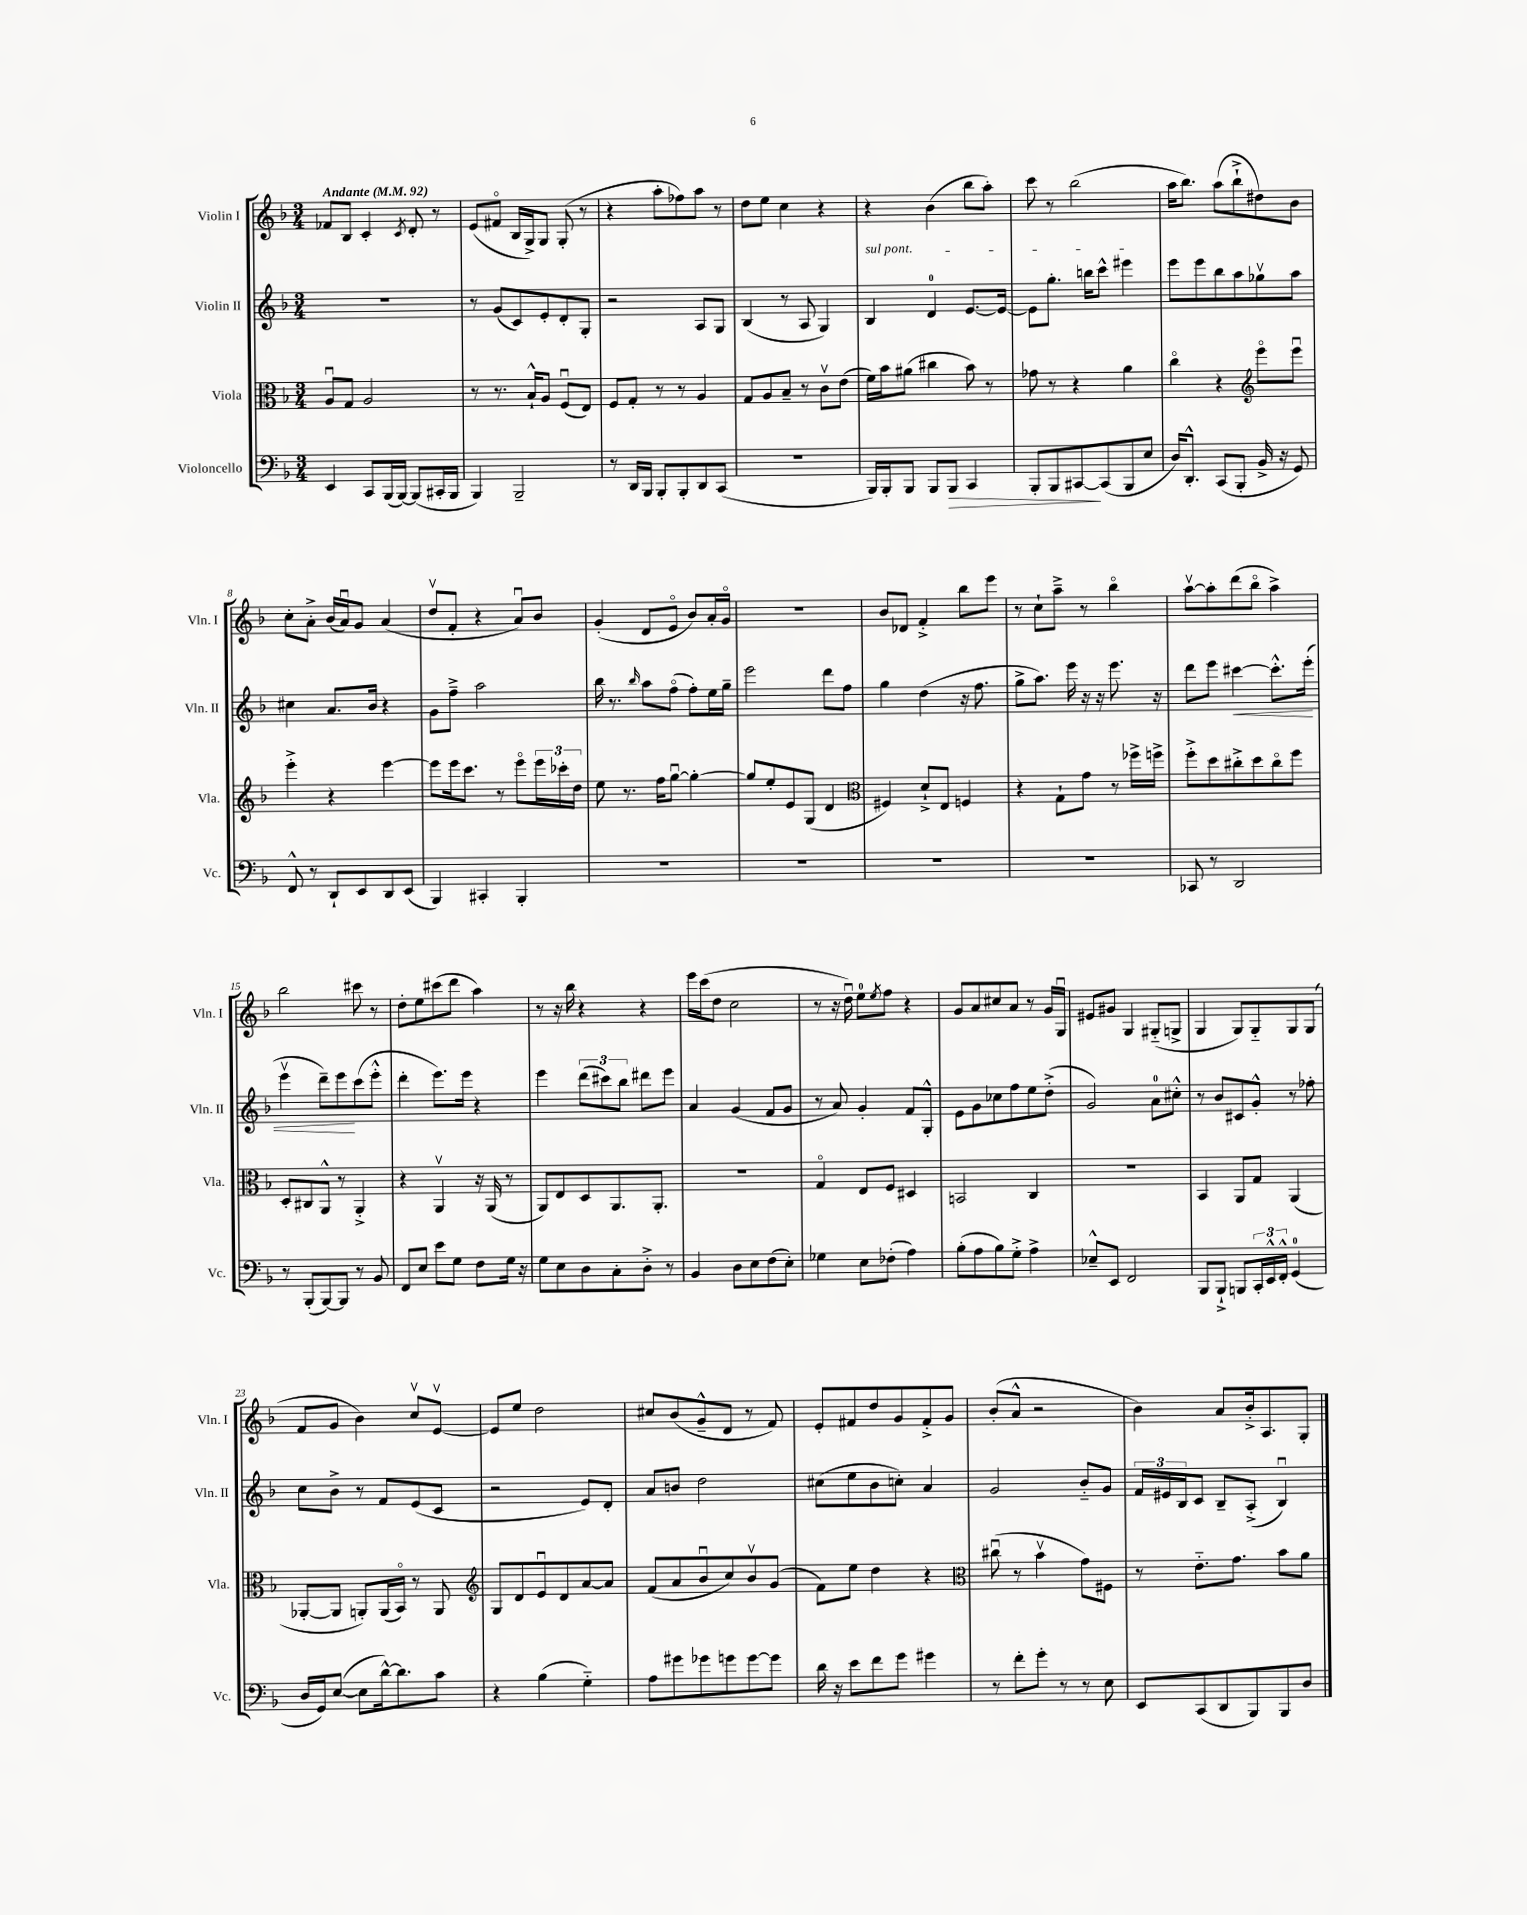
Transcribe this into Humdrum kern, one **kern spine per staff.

**kern	**kern	**kern	**kern
*staff4	*staff3	*staff2	*staff1
*clefF4	*clefC3	*clefG2	*clefG2
*k[b-]	*k[b-]	*k[b-]	*k[b-]
*M3/4	*M3/4	*M3/4	*M3/4
*MM92	*MM92	*MM92	*MM92
4EE	8Au	2.r	8f-
.	8G	.	8B-
8CC	2A	.	4c'
(16BBB-	.	.	.
[16BBB-)	.	.	.
.	.	.	8qc
(8BBB-]	.	.	8d'
16CC#'	.	.	8r
16BBB-	.	.	.
=	=	=	=
4BBB-)	8r	8r	(8e
.	8.r	(8g	8f#o
2BBB-~	.	8c)	16B-
.	16B-`^^	.	16G^)
.	8A	8e'	8G
.	(8Fu	8d'	(8G'
.	8E)	8G'	8r
=	=	=	=
8r	8F	2r	4r
16DD	8G'	.	.
16BBB-	.	.	.
8BBB-'	8r	.	8aa'
8BBB-'	8r	.	8ff-)
8DD	4A	8A	8aa
(8CC	.	8G	8r
=	=	=	=
2.r	8G	(4B-	8dd
.	8A	.	8ee
.	8B-~	8r	4cc
.	8r	8A	.
.	8cv	4G)	4r
.	(8e	.	.
=	=	=	=
16BBB-)	16f)	4B-	4r
16BBB-'	16b-	.	.
8BBB-	(8a#	.	.
8BBB-	4cc#	4d	(4b-
8BBB-	.	.	.
4CC	8b-)	[8.e	8bb-
.	8r	.	8aa')
.	.	16e_	.
=	=	=	=
8BBB-'	8g-	8e]	8ccc
8BBB-	8r	8.gg'	8r
[8CC#	4r	.	(2bb-
.	.	16bb	.
(8CC#]	.	8ccc^^	.
8BBB-	4a	4eee#	.
8E	.	.	.
=	=	=	=
16D)	4cco	8eee	16aa
8.DD'^^	.	.	8.bb-)
.	.	8eee	.
(8CC	4r	8bb-	(8aa
8BBB-'	.	8aa	8bb-`^
*	*clefG2	*	*
16BB-^	8eeeo	8gg-v	8dd#)
16r	.	.	.
8GG)	8eeeu	8aa	8b-
=	=	=	=
8FF^^	4eee'^	4cc#	8cc'
8r	.	.	8a'^
8DD`	4r	8.a	(16b-
.	.	.	16au)
8EE	.	.	8g
.	.	16b-	.
8DD	[4eee	4r	(4a
(8EE	.	.	.
=	=	=	=
4BBB-)	8eee]	8g	8ddv
.	16eee	8ff~^	8f'
.	8.ccc	.	.
4CC#'	.	2aa	4r
.	8r	.	.
4BBB-'	8eeeo	.	8au)
.	24eee	.	8b-
.	24ccc-'	.	.
.	24dd	.	.
=	=	=	=
2.r	8ee	16bb-	(4g'
.	.	8.r	.
.	8.r	.	.
.	.	16qqbb-	.
.	.	8aa	8d
.	16ff	.	.
.	[8ggu	(8ffo	8eo
.	4gg'_	8ff')	8b-)
.	.	16ee	16a'
.	.	16gg~	16go
=	=	=	=
2.r	8gg]	2eee	2.r
.	8ee'	.	.
.	8e	.	.
.	(8G	.	.
.	4d	8ddd	.
.	.	8ff	.
=	=	=	=
*	*clefC3	*	*
2.r	4F#)	4gg	8b-
.	.	.	8d-
.	8d`^	(4dd	4f'^
.	8E	.	.
.	4F	16r	8bb-
.	.	8.ff	.
.	.	.	8eee
=	=	=	=
2.r	4r	8gg^	8r
.	.	8.aa)	8cc`
.	8G`	.	8aa~^
.	.	16eee	.
.	8g	16r	8r
.	.	16r	.
.	8r	8.eee	4bb-o
.	16ff-^	.	.
.	16ff^	16r	.
=	=	=	=
8CC-	8ff'^	8ddd	[8aav
8r	8dd	8eee	8aa']
2DD	8cc#'^	[4ccc#	(8ddd
.	8dd	.	8bb-o
.	8cc#o	8.ccc#'^^]	4aa^)
.	8ff	.	.
.	.	(16eee'	.
=	=	=	=
8r	8D'	4eeev	2bb-
(8BBB-'	8C#	.	.
[8BBB-)	8AA^^	8ddd~)	.
8BBB-]	8r	8eee	.
8r	4AA'^	(8ccc	8ccc#
8BB-	.	8eee'^^	8r
=	=	=	=
8FF	4r	4ddd'	8dd'
8E	.	.	8ee
8e	4AAv	8.eee)	(8ccc#
8G	.	.	8ddd
.	.	16eee	.
8F	16r	4r	4aa)
.	(16AA	.	.
16G	8r	.	.
16r	.	.	.
=	=	=	=
8G	8AA)	4eee	8r
8E	8E	.	16r
.	.	.	16bb-
8D	8D	(12ddd	4r
.	.	12ccc#)	.
8C'	8.AA	.	.
.	.	12bb-	.
8D'^	.	8ddd#	4r
.	8.AA'	.	.
8r	.	8eee	.
=	=	=	=
4BB-	2.r	4a	16eee
.	.	.	(16ccc
.	.	.	8dd
8D	.	(4g	2cc
8E	.	.	.
(8F	.	8f	.
8E')	.	8g	.
=	=	=	=
4G-	4Go	8r	8r
.	.	8a)	16r
.	.	.	16ddu)
8E	8E	4g'	8ee
.	.	.	8qee
(8F-'	8F	.	8ff
4A)	4D#	8f	4r
.	.	8G'^^	.
=	=	=	=
(8B-'	2BB	8e	8g
8A	.	8g	8a
8B-)	.	8cc-	8cc#
8G'^	.	8ff	8a
4A^	4C	8ee	8r
.	.	(8dd'^	16g
.	.	.	16Gu
=	=	=	=
8E-~^^	2.r	2g)	8e#
8EE	.	.	8g#
2FF	.	.	4G
.	.	8a	(8G#'~
.	.	8cc#'^^	8G^
=	=	=	=
8BBB-	4BB-	8r	4G
8BBB-`^	.	8b-	.
8BBB	8AA	8c#	8G)
24CC'	8G	8g'^^	8G'~
24EE^^	.	.	.
24FF'^^	.	.	.
(4GG	(4AA	8r	8G
.	.	8ff-'	(8G
=	=	=	=
16D	[8AA-'	8cc	8f
16GG)	.	.	.
([8E	8AA-]	8b-^	8g
8E]	8AA')	8r	4b-)
[16d^^)	(16AA	8f	.
8.d]	16BB-o)	.	.
.	8r	(8e	8ccv
8c	8AA	8c	[8ev
=	=	=	=
*	*clefG2	*	*
4r	8G	2r	8e]
.	8d	.	8ee
(4B-	8eu	.	2dd
.	8d	.	.
4G'~)	[8a	8e)	.
.	8a]	8d'	.
=	=	=	=
8A	(8f	8a	8cc#
8g#	8a	8b	(8b-
8g-	8b-u	2dd	8g~^^
8g	8cc)	.	8d
[8g	8b-v	.	8r
8g]	(8g	.	8f)
=	=	=	=
16d	8f)	(8cc#	8e'
16r	.	.	.
8e	8ee	8ee	8f#
8f	4dd	8b-	8dd
8g	.	8cc')	8g
4g#	4r	4a	8f#'^
.	.	.	8g
=	=	=	=
*	*clefC3	*	*
8r	(8cc#u	2g	(8b-'
8f'	8r	.	8a^^
8g'	4b-v	.	2r
8r	.	.	.
8r	8g)	8b-'~	.
8E	8F#	8g	.
=	=	=	=
8EE	8r	24f	4b-)
.	.	24e#	.
.	.	24B-	.
(8CC	8.e'~	8c	.
8DD	.	8B-~	8a
.	8.g	.	.
8BBB-)	.	(8A'^	16b-'^
.	.	.	8.A
8BBB-	8b-	4B-u)	.
8D	8a	.	8G'
==	==	==	==
*-	*-	*-	*-
